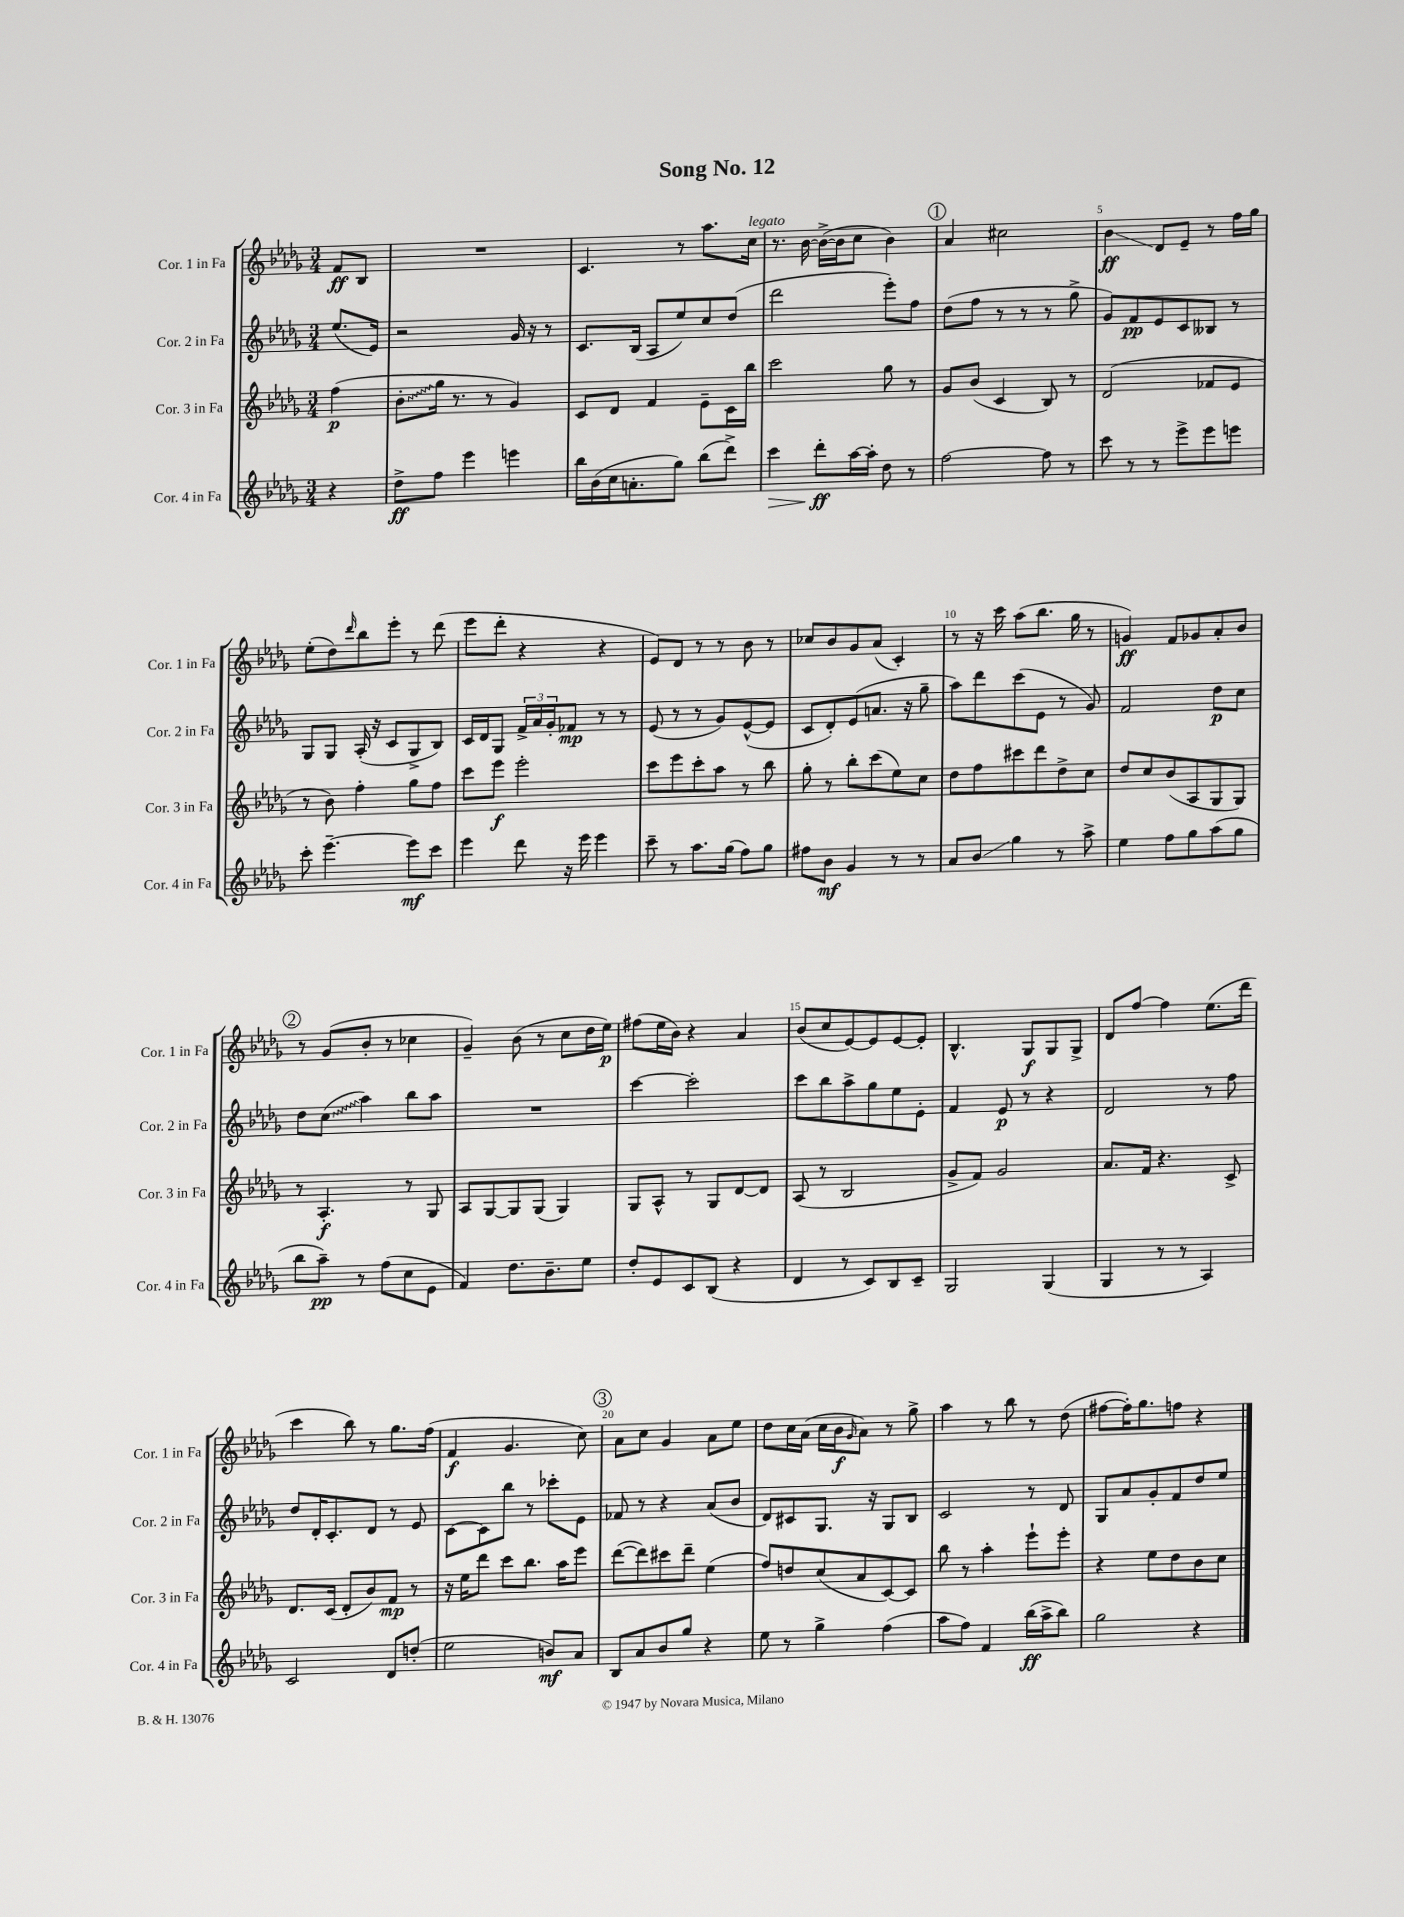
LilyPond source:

\header { title = "Song No. 12" }
<<
\new StaffGroup <<
\new Staff = "s0" \with { instrumentName = "Cor. 1 in Fa" shortInstrumentName = "Cor. 1 in Fa" } {
    \clef treble \key des \major \numericTimeSignature \time 3/4 \partial 4
    f'8\ff bes8 |
    R2. |
    c'4. r8 aes''8. c''16^\markup { \italic "legato" } |
    r8. bes'16~ bes'16~->( bes'16 c''8 bes'4) |
    \mark \markup { \circle "1" } aes'4 cis''2 |
    bes'4\glissando\ff des'8 ees'8-- r8 f''16 ges''16 |
    ees''8-.( des''8) \grace { des'''16 } bes''8 ees'''8-. r8 des'''8( |
    ees'''8 des'''8-. r4 r4 |
    ees'8) des'8 r8 r8 bes'8 r8 |
    ces''8 bes'8 ges'8 aes'8( c'4-.) |
    r8 r16 c'''16 aes''8( bes''8. ges''16 r8 |
    g'4\ff) f'8 ges'8 aes'8-. bes'8 |
    \mark \markup { \circle "2" } r8 ges'8( bes'8-. r8 ces''4 |
    ges'4--) bes'8( r8 c''8 des''16 ees''16\p) |
    fis''8( ees''16 bes'16) r4 aes'4 |
    bes'8( c''8 ees'8~) ees'8 ees'8~ ees'8-. |
    bes4.-^ ges8\f ges8 ges8-> |
    des'8 f''8~ f''4 ees''8.( des'''16 |
    c'''4 bes''8) r8 ges''8. f''16( |
    f'4\f ges'4. c''8) |
    \mark \markup { \circle "3" } aes'8 c''8 ges'4 aes'8 ees''8 |
    des''8 c''16 aes'16( c''16 bes'16\f \grace { ges'16 } aes'8) r8 ges''8-> |
    aes''4 r8 bes''8 r8 des''8( |
    fis''8~ fis''16-.) ges''8. f''8 r4 \bar "|." |
}
\new Staff = "s1" \with { instrumentName = "Cor. 2 in Fa" shortInstrumentName = "Cor. 2 in Fa" } {
    \clef treble \key des \major \numericTimeSignature \time 3/4 \partial 4
    ees''8.( ees'16) |
    r2 ges'16 r16 r8 |
    c'8. bes16( aes8 ees''8) c''8 des''8( |
    des'''2 ees'''8-.) f''8 |
    \mark \markup { \circle "1" } des''8( f''8 r8 r8 r8 ges''8-> |
    ges'8) f'8\pp ees'8 c'8 beses8 r8 |
    ges8 ges8 aes16-.( r16 c'8 ges8-> bes8) |
    c'16 des'16 ges8 \tuplet 3/2 { f'16-> aes'16 ges'16-. } fes'8\mp r8 r8 |
    ees'8( r8 r8 ges'8) ees'8~-^( ees'8 |
    c'8 des'8-.) ees'8( a'8. r16 ges''8-- |
    aes''8) des'''8 c'''8( ees'8 r8 ges'8) |
    f'2 des''8\p c''8 |
    \mark \markup { \circle "2" } des''8 \once \override Glissando.style = #'zigzag c''8\glissando( aes''4) bes''8 aes''8 |
    R2. |
    c'''4~ c'''2-. |
    c'''8 bes''8 aes''8-> ges''8 ees''8 ees'8-. |
    f'4 ees'8\p r8 r4 |
    des'2 r8 f''8 |
    des''8 des'16-. c'8.-. des'8 r8 ees'8 |
    c'8~ c'8 bes''8 r8 ces'''8-. ees'8 |
    \mark \markup { \circle "3" } fes'8 r8 r4 aes'8( bes'8 |
    des'8) cis'8 ges8. r16 ges8 bes8 |
    c'2 r8 des'8 |
    ges8 aes'8 ges'8-. f'8 des''8 ees''8 \bar "|." |
}
\new Staff = "s2" \with { instrumentName = "Cor. 3 in Fa" shortInstrumentName = "Cor. 3 in Fa" } {
    \clef treble \key des \major \numericTimeSignature \time 3/4 \partial 4
    f''4\p( |
    \once \override Glissando.style = #'zigzag bes'8-.\glissando ges''16 r8. r8 ges'4) |
    c'8 des'8 f'4 ees'8-- c'16 bes''16 |
    c'''2 ges''8 r8 |
    \mark \markup { \circle "1" } ges'8 bes'8( c'4 bes8) r8 |
    des'2( fes'8 ees'8 |
    r8 bes'8) f''4-. ges''8 f''8 |
    c'''8 ees'''8\f ees'''2-. |
    c'''8 ees'''8 c'''8-. aes''8 r8 bes''8 |
    ges''8-. r8 bes''8-. c'''8( ees''8) c''8 |
    des''8 f''8 cis'''8 des'''8 des''8-> c''8 |
    des''8 c''8 bes'8( aes8 ges8 ges8) |
    \mark \markup { \circle "2" } r8 aes4.-.\f r8 ges8 |
    aes8 ges8~ ges8 ges8( ges4) |
    ges8 aes8-^ r8 ges8 des'8~ des'8 |
    aes8( r8 bes2 |
    ges'8-> f'8) ges'2 |
    aes'8. f'16 r4. c'8-> |
    des'8. c'16( des'8-. bes'8) f'8\mp r8 |
    r16 ees''16 des'''8 c'''8 bes''8. aes''16 ees'''8 |
    \mark \markup { \circle "3" } des'''8~( des'''8) cis'''8 des'''8-- ees''4( |
    f''8) d''8 c''8( aes'8 c'8~) c'8 |
    bes''8 r8 aes''4-. ees'''8-! ees'''8-. |
    r4 ees''8 des''8 bes'8 c''8 \bar "|." |
}
\new Staff = "s3" \with { instrumentName = "Cor. 4 in Fa" shortInstrumentName = "Cor. 4 in Fa" } {
    \clef treble \key des \major \numericTimeSignature \time 3/4 \partial 4
    r4 |
    des''8->\ff f''8 ees'''4 e'''4 |
    bes''16 bes'16( c''16 a'8.-. ges''8) bes''8( des'''8->) |
    c'''4\> des'''8-.\ff\! aes''16~ aes''16-. des''8 r8 |
    \mark \markup { \circle "1" } f''2~ f''8 r8 |
    c'''8 r8 r8 ees'''8-> ees'''8 e'''8 |
    c'''8-. ees'''4.~-- ees'''8\mf c'''8 |
    ees'''4 des'''8 r16 ees'''16 ees'''4 |
    c'''8-- r8 aes''8. ges''16( f''8) ges''8 |
    fis''8 bes'8\mf ges'4 r8 r8 |
    aes'8 bes'8\glissando ges''4 r8 aes''8-> |
    ees''4 f''8 ges''8 aes''8( ges''8 |
    \mark \markup { \circle "2" } bes''8 aes''8--\pp) r8 f''8( c''8 ees'8 |
    f'4) des''8. bes'8.-- ees''8 |
    des''8-. ees'8 c'8 bes8( r4 |
    des'4 r8 c'8) bes8 c'8-- |
    ges2 ges4( |
    ges4 r8 r8 aes4) |
    c'2 des'8 d''8-.( |
    ees''2 b'8\mf) aes'8 |
    \mark \markup { \circle "3" } bes8 aes'8 bes'8 ges''8 r4 |
    ees''8 r8 ges''4-> f''4( |
    aes''8 f''8) f'4 bes''16\ff( aes''16-> bes''8) |
    ges''2 r4 \bar "|." |
}
>>
>>
\layout { \context { \Score \override BarNumber.break-visibility = ##(#f #t #t) barNumberVisibility = #(every-nth-bar-number-visible 5) } }
